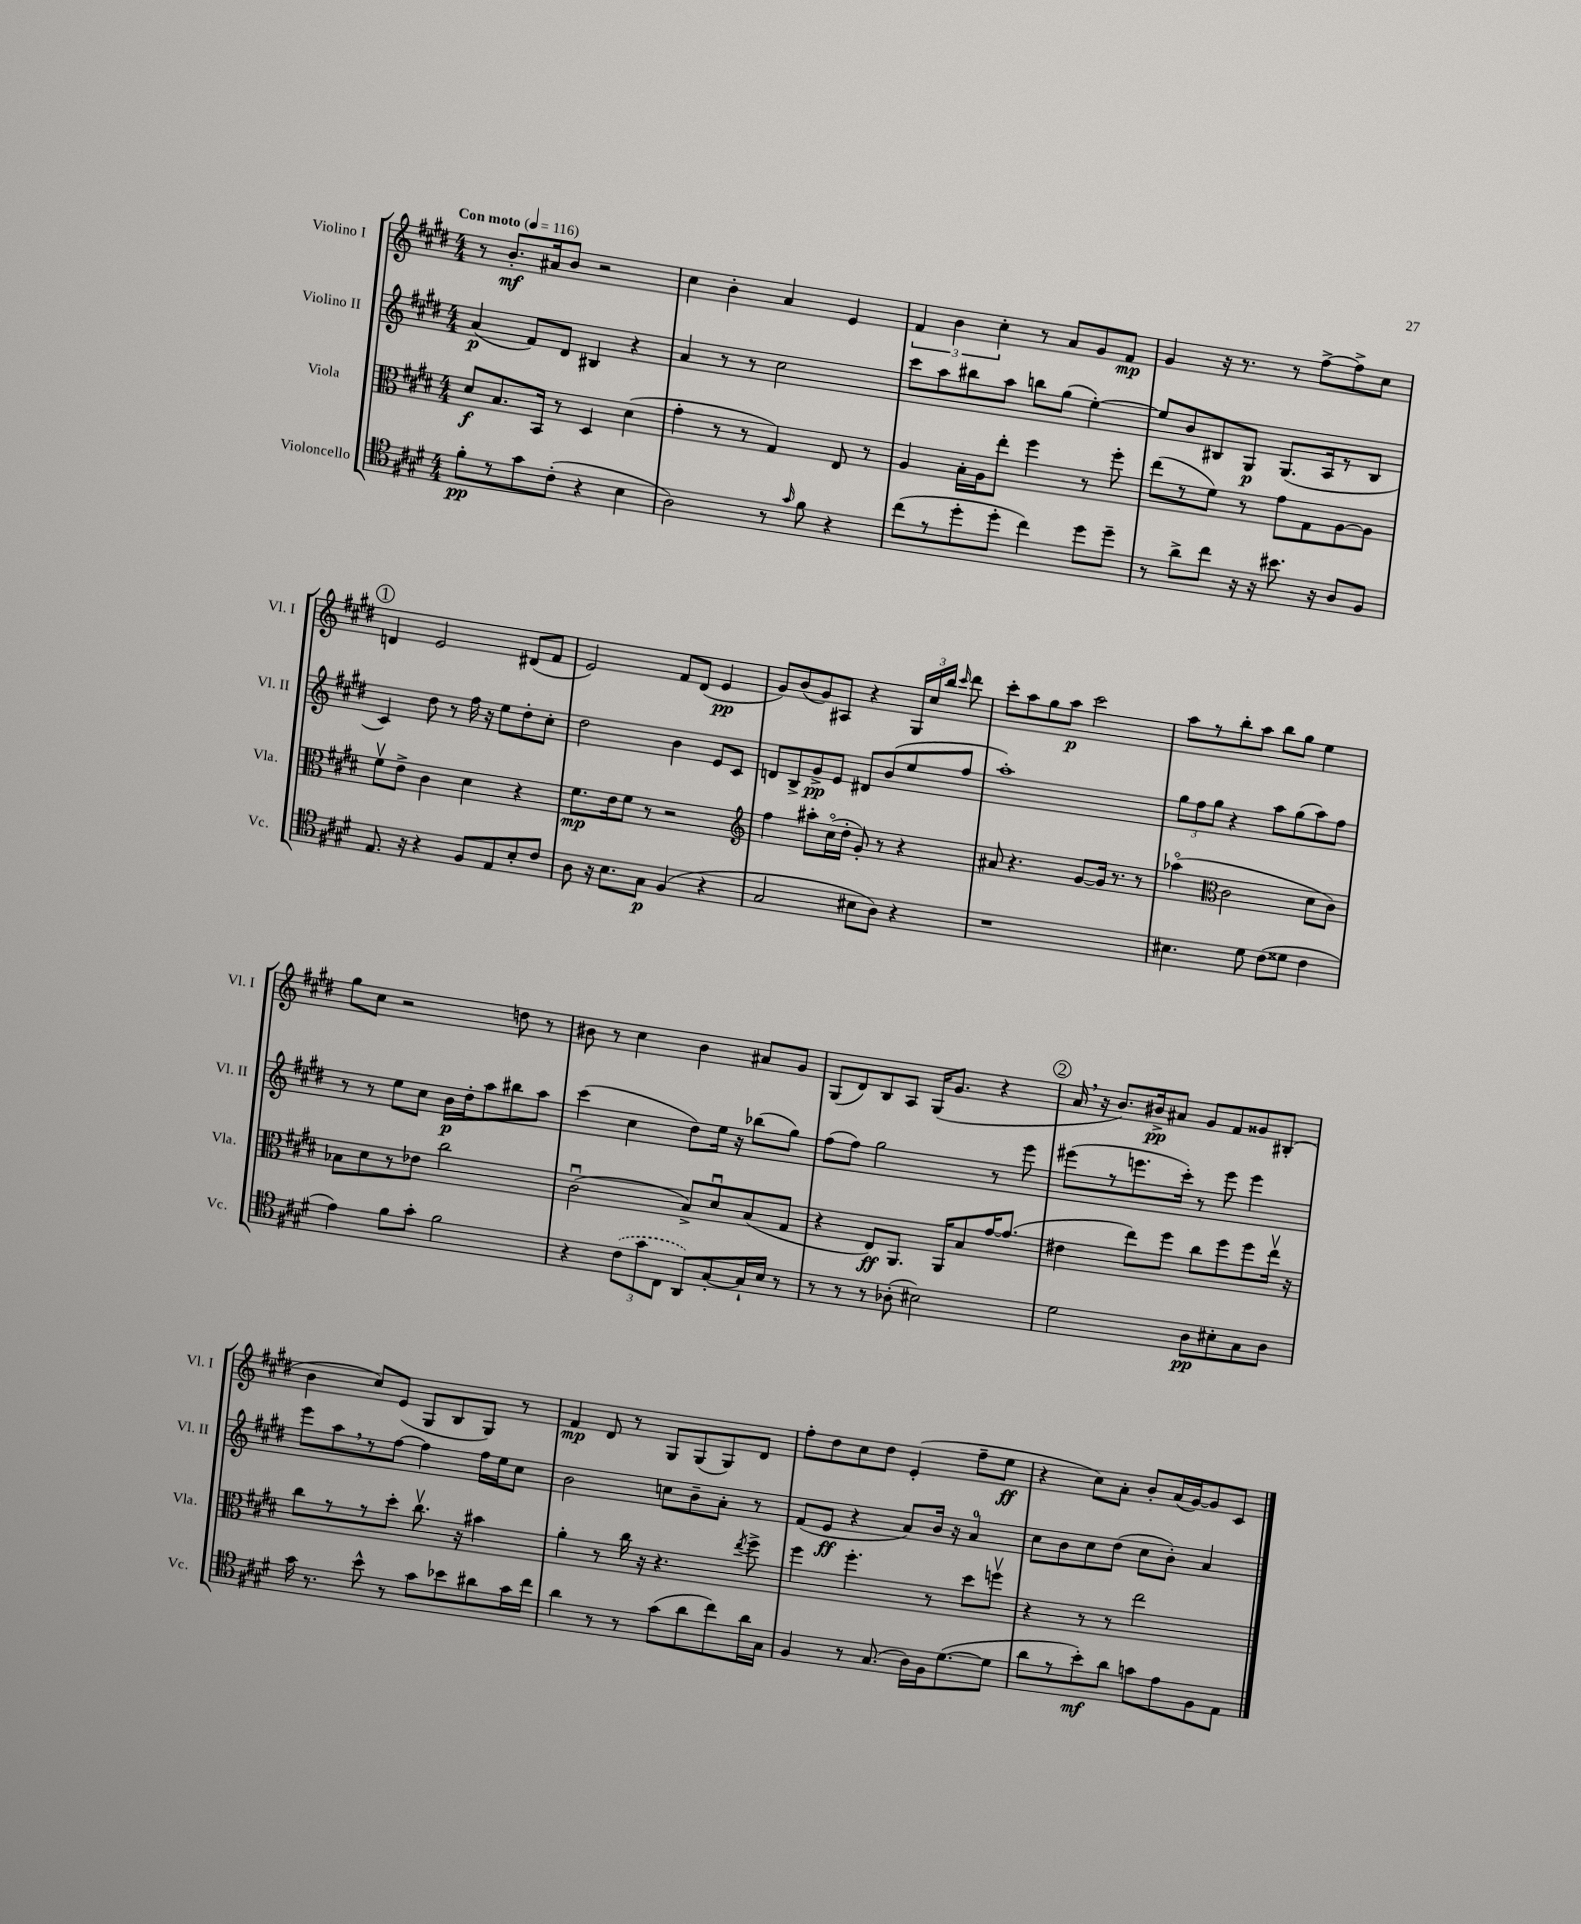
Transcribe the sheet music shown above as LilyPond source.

<<
\new StaffGroup <<
\new Staff = "s0" \with { instrumentName = "Violino I" shortInstrumentName = "Vl. I" } {
    \clef treble \key e \major \numericTimeSignature \time 4/4 \tempo "Con moto" 4 = 116
    \autoBeamOff r8 b'8.[-.\mf ais'16 b'8] r2 |
    cis''4 b'4-. a'4 e'4 |
    \tuplet 3/2 { fis'4 b'4 cis''4-. } r8 a'8[ gis'8 fis'8]\mp |
    gis'4 r16 r8. r8 fis''8[~-> fis''8-> cis''8] |
    \mark \markup { \circle "1" } d'4 e'2 dis'8[( fis'8] |
    e'2) fis'8[ dis'8]( e'4\pp |
    gis'8[) b'8( gis'8) ais8] r4 \tuplet 3/2 { gis16[ cis''16 b''16] } \grace { cis'''16 } dis'''8 |
    cis'''8[-. a''8 gis''8 a''8]\p cis'''2 |
    a''8[ r8 b''8-. a''8] b''8[ gis''8] e''4 |
    gis''8[ cis''8] r2 d''8 r8 |
    bis'8 r8 cis''4 bis'4 ais'8[ gis'8] |
    gis8[( dis'8) b8 a8] gis16[( gis'8.] r4 |
    \mark \markup { \circle "2" } a'16 \breathe r16 b'8.[) bis'16->\pp ais'8] gis'8[ fis'8 gisis'8 bis8]-.( |
    b'4 cis''8[) e'8]( gis8[ b8 gis8]) r8 |
    fis'4\mp dis'8 r8 gis8[ gis8( gis8) dis'8] |
    fis''8[-. dis''8 cis''8 dis''8] e'4-.( fis''8[-- e''8]\ff |
    r4 cis''8[) a'8]-. b'8[-. a'16( gis'16~) gis'8 cis'8] \bar "|." |
}
\new Staff = "s1" \with { instrumentName = "Violino II" shortInstrumentName = "Vl. II" } {
    \clef treble \key e \major \numericTimeSignature \time 4/4
    \autoBeamOff a'4\p( fis'8[) dis'8] bis4 r4 |
    a'4 r8 r8 cis''2 |
    cis'''8[ a''8 bis''8 a''8] b''8[ gis''8]( e''4~-.) |
    e''8[ b'8 bis8 gis8]\p gis8.[( a16 r8 bis8] |
    \mark \markup { \circle "1" } cis'4) dis''8 r8 fis''16 r16 e''8[ dis''8-. cis''8]-. |
    dis''2 b'4 e'8[ cis'8] |
    d'8[ b8-> gis'8->\pp e'8] dis'8[ b'8( e''8 fis''8] |
    a''1-.) |
    \tuplet 3/2 { gis''8[ fis''8 gis''8] } r4 a''8[ gis''8( a''8) fis''8] |
    r8 r8 e''8[ cis''8] b'16[\p dis''16-. a''8 bis''8 a''8] |
    cis'''4( cis''4 dis''8[) e''16] r16 bes''8[( gis''8]) |
    fis''8[( fis''8]) gis''2 r8 e'''8 |
    \mark \markup { \circle "2" } eis'''8[( r8 e'''8. cis'''16]-.) r8 e'''8 e'''4 |
    e'''8[ a''8 \breathe r8 fis''8]~ fis''4 fis''16[ e''16 cis''8] |
    b'2 c''8[ b'8-- a'8]-. r8 |
    fis'8[( e'8]\ff r4 a'8[) b'16] r16 a'4-0 |
    cis''8[ b'8 cis''8 dis''8]( cis''8[ b'8]-.) a'4 \bar "|." |
}
\new Staff = "s2" \with { instrumentName = "Viola" shortInstrumentName = "Vla." } {
    \clef alto \key e \major \numericTimeSignature \time 4/4
    \autoBeamOff dis'8[\f b8. b,16] r8 dis4 dis'4( |
    gis'4-. r8 r8 gis4) e8 r8 |
    a4 b16[-. a16 e''8]-. fis''4 r8 fis''8-. |
    e''8[( r8 fis'8]) r8 gis'8[ gis8 a8~ a8] |
    \mark \markup { \circle "1" } fis'8[\upbow e'8]-> cis'4 dis'4 r4 |
    fis'8.[\mp e'16 fis'8] r8 r2 |
    \clef treble fis''4 ais''8[-. cis''16\flageolet( dis''16]-. gis'8-.) r8 r4 |
    ais'8 r4. gis'8[~ gis'16] r8. r8 |
    aes''4\flageolet( \clef alto cis'2 dis'8[ cis'8]) |
    bes8[ dis'8 r8 ees'8] cis''2 |
    cis'2\downbow( b8[->) dis'8\downbow b8( gis8] |
    r4 e8[\ff) a,8.] a,16[ b8 gis'16~ gis'8.]( |
    \mark \markup { \circle "2" } eis'4 e''8[) fis''8] cis''8[ fis''8 fis''8 e''16]\upbow r16 |
    cis''8[ r8 r8 dis''8]-. cis''8.\upbow r16 bis'4 |
    a'4-. r8 cis''16 r16 r4. \acciaccatura { e''8 } fis''8-> |
    fis''4 fis''4.-. r8 dis''8[ f''8]\upbow |
    r4 r8 r8 e''2 \bar "|." |
}
\new Staff = "s3" \with { instrumentName = "Violoncello" shortInstrumentName = "Vc." } {
    \clef tenor \key e \major \numericTimeSignature \time 4/4
    \autoBeamOff fis'8[-.\pp r8 gis'8 cis'8]-.( r4 b4 |
    a2) r8 \grace { gis'16 } fis'8 r4 |
    cis''8[( r8 dis''8-. dis''8]-. cis''4) dis''8[ dis''8]-- |
    r8 a'8[-> cis''8] r16 r16 bis'8. r16 a8[ fis8] |
    \mark \markup { \circle "1" } e8. r16 r4 fis8[ e8 b8-. cis'8] |
    a8 r16 b8.[ gis8]\p fis4( r4 |
    gis2 bis8[ a8]) r4 |
    r1 |
    bis4. dis'8 cis'8[( disis'8] cis'4 |
    e'4) fis'8[ gis'8]-. fis'2 |
    r4 \tuplet 3/2 { \once \slurDashed cis'8[( gis'8 cis8] } a,8[) gis8~-. gis16-! b16] r8 |
    r8 r8 r8 aes8-.( bis2) |
    \mark \markup { \circle "2" } dis'2 a8[\pp bis8-. gis8 a8] |
    gis'16 r8. b'8-^ r8 gis'8[ bes'8 ais'8 gis'16 cis''16] |
    a'4 r8 r8 gis'8[( a'8 cis''8) a'16 gis16] |
    fis4 r8 gis8.( a16[) fis16 dis'8.~( dis'8] |
    a'8[ r8 b'8-.\mf) a'8] g'8[ e'8 fis8 e8] \bar "|." |
}
>>
>>
\layout { \context { \Score \remove "Bar_number_engraver" } }
